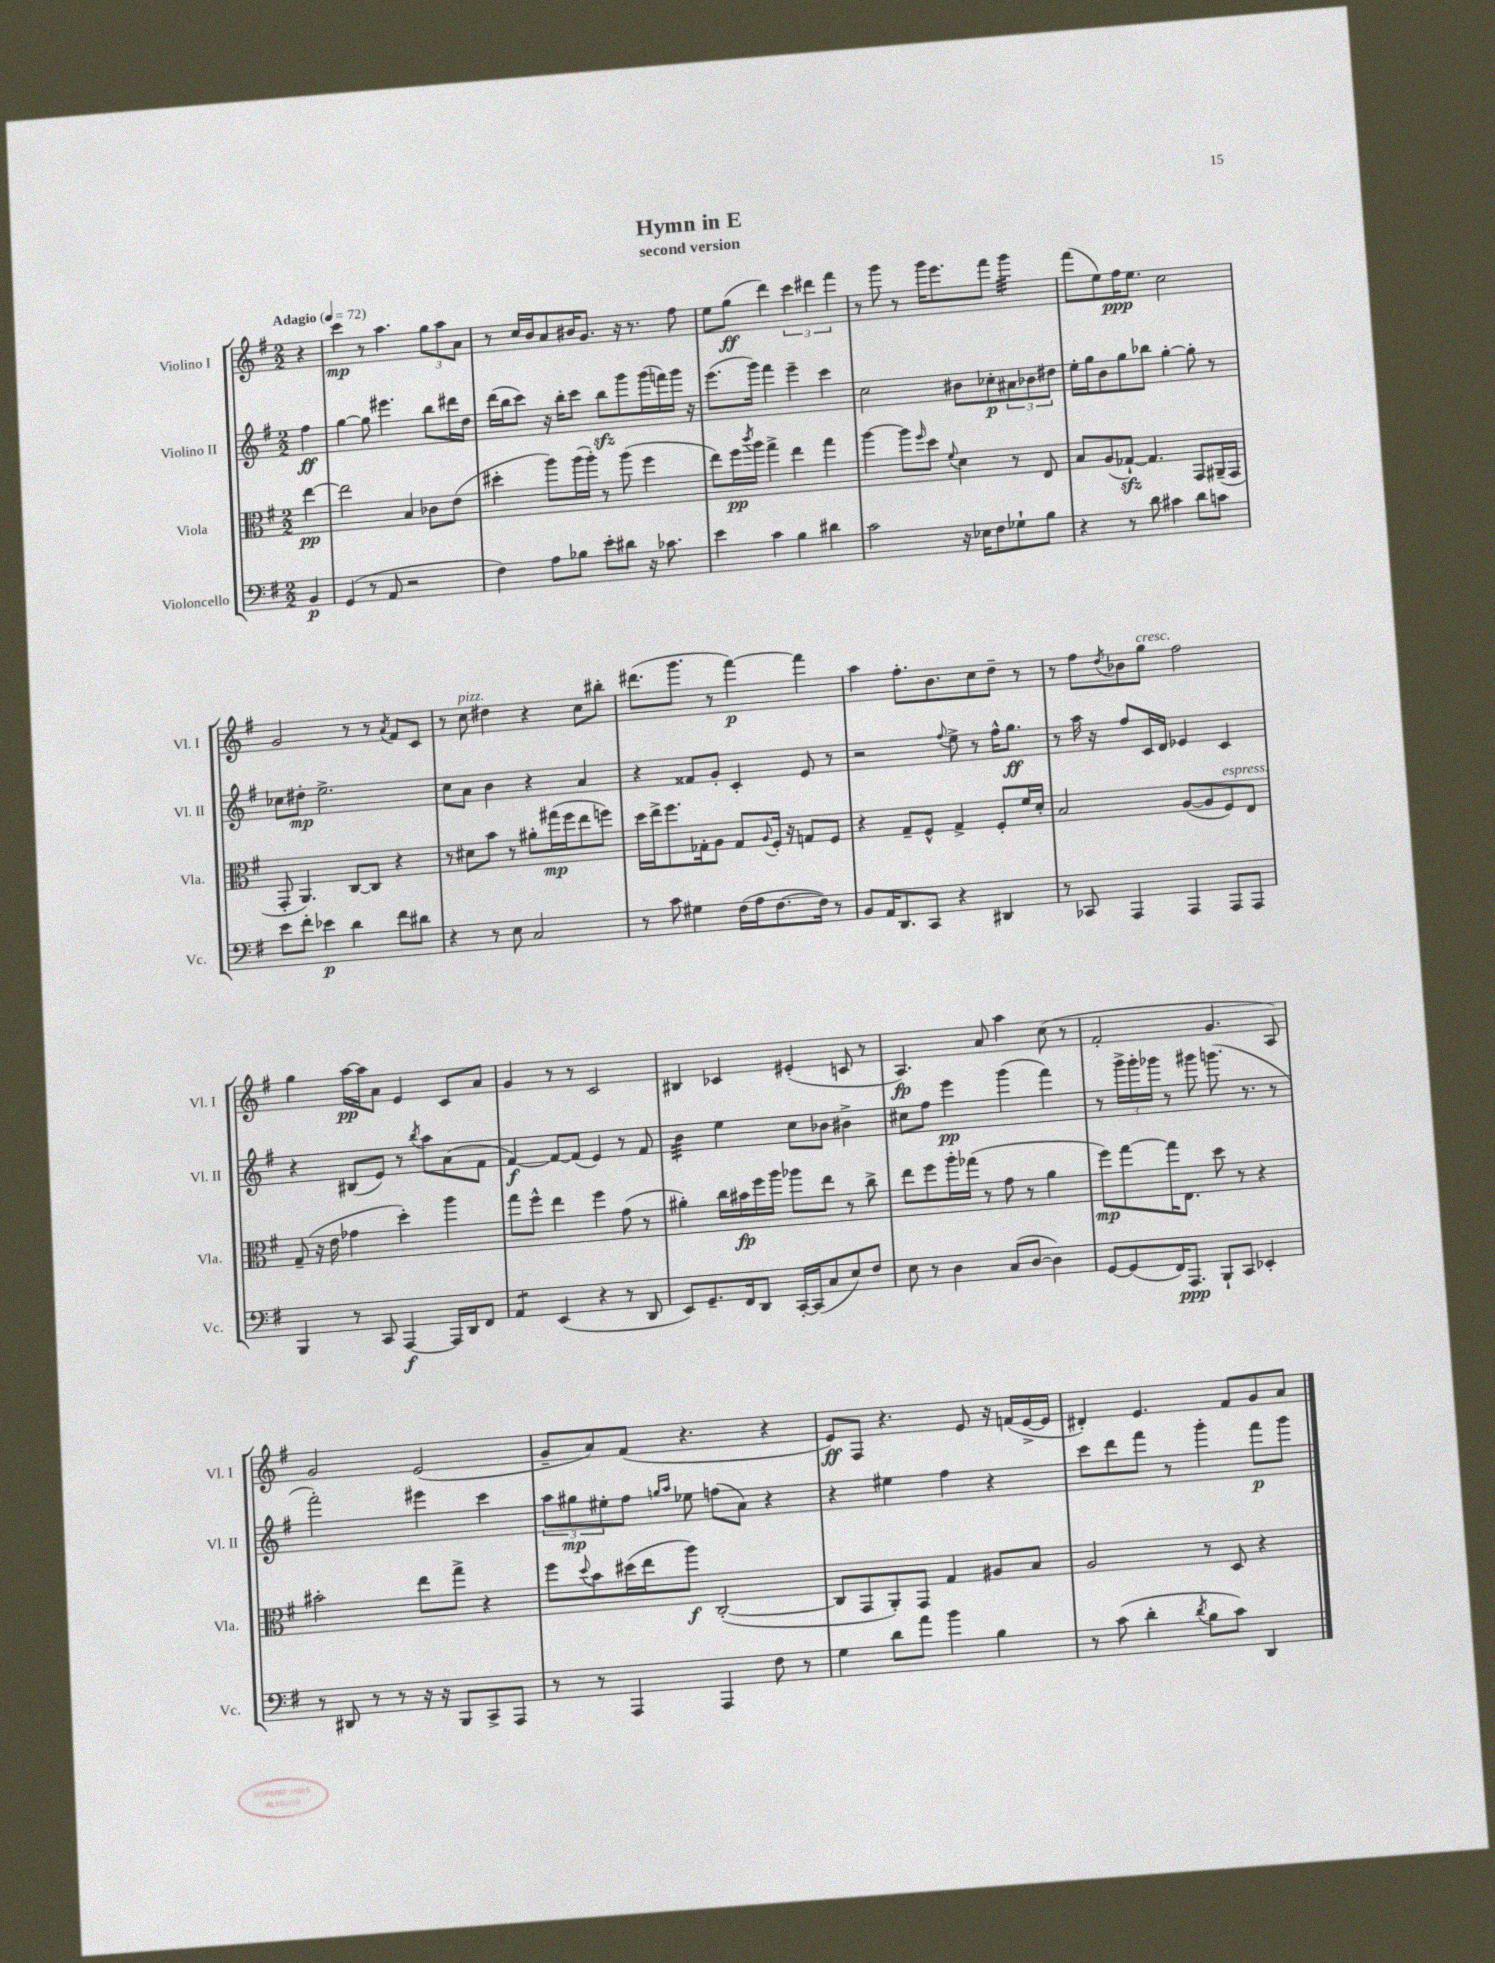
\header { title = "Hymn in E" subtitle = "second version" }
<<
\new StaffGroup <<
\new Staff = "s0" \with { instrumentName = "Violino I" shortInstrumentName = "Vl. I" } {
    \clef treble \key g \major \numericTimeSignature \time 2/2 \partial 4 \tempo "Adagio" 4 = 72
    r4 |
    c'''4\mp r8 a''4. \tuplet 3/2 { g''8 a''8 a'8 } |
    r8 c''16 b'16 a'8 bis'16 g'8. r16 r8. fis''8 |
    e''8 g''8\ff( d'''4) \tuplet 3/2 { c'''4 dis'''4 fis'''4 } |
    r8 g'''8 r8 g'''16 e'''8. fis'''8 g'''4:32 |
    fis'''8( e''8) fis''16\ppp e''8. c''2 |
    g'2 r8 r8 \acciaccatura { a'8 } fis'8 c'8 |
    r8 c''8^\markup { \italic "pizz." } dis''4 r4 c''8 bis''8-. |
    dis'''8.( g'''8. r8 fis'''4~\p) fis'''4 |
    a''4 fis''8.-. b'8. c''8 d''8-- r8 |
    r8 fis''8 \acciaccatura { d''8 } bes'8 g''8^\markup { \italic "cresc." } fis''2 |
    g''4 a''16~\pp a''16 a'8 e'4 c'8 a'8 |
    g'4 r8 r8 c'2 |
    bis4 ces'4 eis'4-.( c'8 r8 |
    a4.\fp) a'8 a''4 c''8( r8 |
    fis'2-. g'4. a8) |
    g'2 e'2( |
    g'8-- a'8) fis'8( r4. r4 |
    e'8\ff) fis8 r4. e'8 r16 f'16( e'16~-> e'16 |
    dis'4-.) e'4. fis'8 g'8 a'8 \bar "|." |
}
\new Staff = "s1" \with { instrumentName = "Violino II" shortInstrumentName = "Vl. II" } {
    \clef treble \key g \major \numericTimeSignature \time 2/2 \partial 4
    fis''4\ff |
    g''4~ g''8 eis'''4. b''8 dis'''16 d''16 |
    d'''16( b''16 c'''8) r16 b''16-. c'''8 b''8\sfz g'''8 g'''16( f'''16) g'''16 r16 |
    e'''8.( g'''16) fis'''4 e'''4-- c'''4 |
    c''2 bis'8 ces''8-.\p \tuplet 3/2 { ais'8 bes'8 dis''8 } |
    e''16-. g''16 b'8 g''8 bes''8 g''4~-. g''8-. r8 |
    ces''8 dis''8-.\mp e''2.-> |
    c''8 a'8 b'4 r4 a'4 |
    r4 fisis'8 g'8-. c'4-. e'8 r8 |
    r2 \appoggiatura { fis''8 } e''8-> r8 fis''16-^ g''8.\ff |
    r8 a''16 r16 fis''8 c'16 d'16 ees'4 c'4 |
    r4 bis8( e'8) r8 \acciaccatura { b''8 } a''8 a'8( fis'8 |
    fis'4~\f) fis'8~ fis'8( e'4) r8 fis'8 |
    b'4:32 e''4 c''8 bes'8 bis'4-> |
    cis''8 fis''8 e'''4\pp g'''4( fis'''4) |
    r8 \tuplet 3/2 { g'''16-> g'''16-. ges'''16 } r8 gis'''8 g'''8.( r8. r8 |
    fis'''2-.) eis'''4 c'''4 |
    \tuplet 3/2 { a''8 gis''8\mp eis''8-. } fis''8 \grace { g''16 a''16 } ees''8 f''8( a'8) r4 |
    r4 eis''4 fis''4 r4 |
    c'''8 d'''8 fis'''8 r8 g'''4-. fis'''8\p g'''8 \bar "|." |
}
\new Staff = "s2" \with { instrumentName = "Viola" shortInstrumentName = "Vla." } {
    \clef alto \key g \major \numericTimeSignature \time 2/2 \partial 4
    e''4~\pp |
    e''2 b4 ces'8 e'8( |
    dis''4-. a''8) a''16( a''16-.) r8 a''8( fis''4 |
    e''8) fis''16\pp \acciaccatura { c'''8 } a''16 g''4-> e''4 g''4 |
    a''4~ a''8 \grace { fis''16 } d''8 \appoggiatura { fis'8 } d'4 r8 e8 |
    b8 a8( ges8~-!\sfz) ges4. g,8 ais,16--( g,16 |
    g,8-. a,4.) c8~ c8 r4 |
    r8 dis'8 b'8 r8 ais'8-. gis''16\mp( fis''16 e''8 f''8) |
    d''16 e''16-> fis''8. ges16-. a8 ges8 \appoggiatura { a8 } fis16-. r16 g8 fis8 |
    r4 g8-- fis8-^ g4-> fis8-. fis'16 d'16-. |
    b2 a8~( a8 fis8^\markup { \italic "espress." }) e8 |
    g8--( r16 e'16 ges'4 d''4-.) a''4 |
    g''8 fis''8-^ e''4 fis''4 g'8( r8 |
    ais'4-.) c''16 bis'16\fp fis''16 a''16 aes''8 e''8 r8 c''8-> |
    e''8 fis''8 a''16-. ges''16( r8 g'8 r8 a'4 |
    fis''8\mp) g''8~ g''16 e8. d''8 r8 r4 |
    bis'2-. e''8 g''8-> r4 |
    fis''8 \appoggiatura { d''8 } b'8 dis''16( e''16 a''8\f) c2~-.( |
    c8 g,8 a,8-.) g,8 g4 ais8 b8 |
    a2 r8 d8 r4 \bar "|." |
}
\new Staff = "s3" \with { instrumentName = "Violoncello" shortInstrumentName = "Vc." } {
    \clef bass \key g \major \numericTimeSignature \time 2/2 \partial 4
    b,4\p |
    g,4( r8 a,8 r2 |
    fis4) a8 bes8 e'8-. dis'8 r16 ces'8. |
    e'4 c'4 b4 dis'4 |
    c'2 r16 ees16 fis8 ges8-! b8 |
    r4 r8 d'8 cis'4 d'8 c'8 |
    e'8 fis'8-. ees'4\p d'4 fis'8 dis'8 |
    r4 r8 e8 c2 |
    r8 c'8 gis4 fis16( a16 fis8.~ fis16) r8 |
    b,8 a,16 d,8. c,8 r4 dis,4 |
    r8 ces,8 a,,4 a,,4 a,,8 a,,8 |
    b,,4 r8 c,8 a,,4~\f a,,16 d,16 fis,8 |
    a,4:8 e,4( r4 r8 d,8 |
    e,8) g,8.-- fis,16 d,8 c,16~-. c,16( c8 e8) fis8 |
    e8 r8 d4 c8( d8~ d4) |
    g,8~ g,8( fis,16) a,,8.\ppp b,,8-! c,8 ees,4-. |
    r8 dis,8 r8 r8 r16 r16 b,,8 c,8-> a,,8 |
    r8 r8 a,,4 a,,4 fis8 r8 |
    g4 d'8 a'8 b'4 b4 |
    r8 c'8( d'4-. \acciaccatura { d'8 } b8 c'8) d,4 \bar "|." |
}
>>
>>
\layout { \context { \Score \remove "Bar_number_engraver" } }
